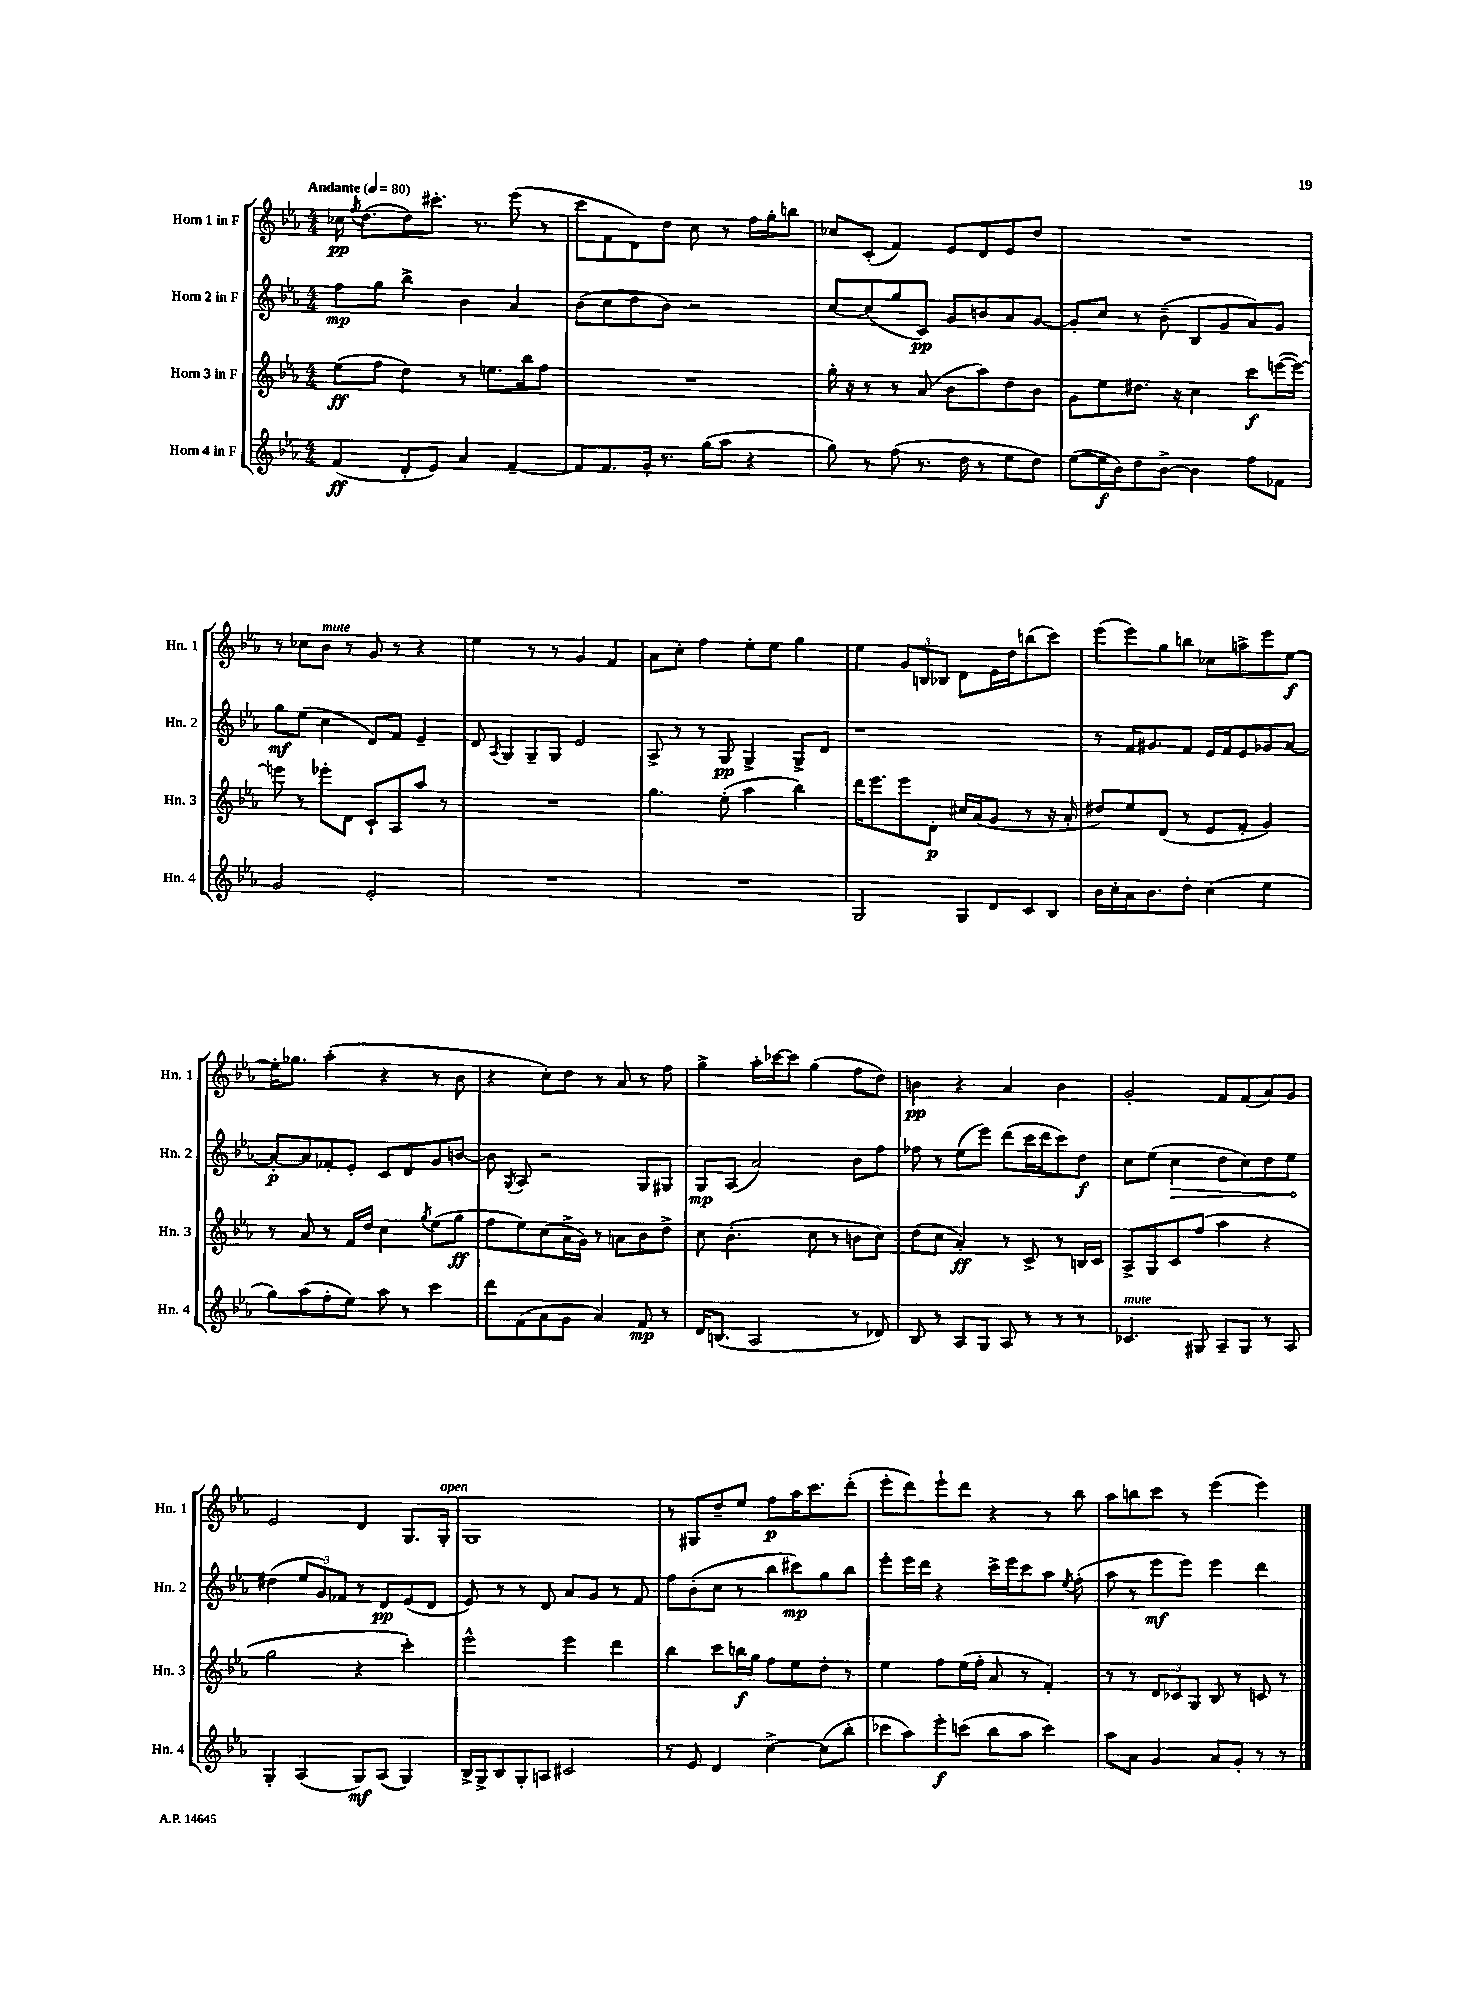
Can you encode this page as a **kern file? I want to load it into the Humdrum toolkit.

**kern	**dynam	**kern	**dynam	**kern	**dynam	**kern	**dynam
*part4	*part4	*part3	*part3	*part2	*part2	*part1	*part1
*staff4	*staff4	*staff3	*staff3	*staff2	*staff2	*staff1	*staff1
*I"Horn 4 in F	*	*I"Horn 3 in F	*	*I"Horn 2 in F	*	*I"Horn 1 in F	*
*I'Hn. 4	*	*I'Hn. 3	*	*I'Hn. 2	*	*I'Hn. 1	*
*clefG2	*	*clefG2	*	*clefG2	*	*clefG2	*
*k[b-e-a-]	*	*k[b-e-a-]	*	*k[b-e-a-]	*	*k[b-e-a-]	*
*M4/4	*	*M4/4	*	*M4/4	*	*M4/4	*
*MM80	*	*MM80	*	*MM80	*	*MM80	*
=1	=1	=1	=1	=1	=1	=1	=1
!	!	!	!	!	!	!LO:TX:a:B:t=Andante	!
(4f/	ff	(8ee-\L	ff	8ff\L	mp	16cc-X\	pp
.	.	.	.	.	.	8qff/	.
.	.	.	.	.	.	(8.dd\L	.
.	.	8ff\J	.	8gg\J	.	.	.
8d'/L	.	4dd\)	.	4bb-^\	.	8dd\)	.
8e-/J)	.	.	.	.	.	8.ccc#X'\J	.
4a-/	.	8r	.	4b-\	.	.	.
.	.	.	.	.	.	8.r	.
.	.	8.een\L	.	.	.	.	.
[4f~/	.	.	.	4a-/	.	(8eee-\	.
.	.	16bb-\k	.	.	.	.	.
.	.	8ff\J	.	.	.	8r	.
=2	=2	=2	=2	=2	=2	=2	=2
8f/L]	.	1r	.	(8b-\L	.	8ccc\L	.
8.f/	.	.	.	8cc\	.	8f\	.
.	.	.	.	8dd\	.	8d\)	.
16g'/Jk	.	.	.	.	.	.	.
8.r	.	.	.	8b-\J)	.	8dd\J	.
.	.	.	.	2r	.	8cc\	.
(16gg\KL	.	.	.	.	.	.	.
8aa-\J	.	.	.	.	.	8r	.
4r	.	.	.	.	.	16ff\LL	.
.	.	.	.	.	.	16gg'\J	.
.	.	.	.	.	.	8bbn\J	.
=3	=3	=3	=3	=3	=3	=3	=3
8gg\)	.	16gg'\	.	[8cc/L	.	8cc-X/L	.
.	.	16r	.	.	.	.	.
8r	.	8r	.	(8cc/]	.	(8c'/J	.
(8ff\	.	8r	.	8gg/	.	4f/)	.
8.r	.	(8a-/	.	8c/J)	pp	.	.
.	.	8b-\L	.	8g/L	.	8e-/L	.
16dd\	.	.	.	.	.	.	.
8r	.	8aa-\)	.	8bn/	.	8d/	.
8ee-\L	.	8dd\	.	8a-/	.	8e-/	.
8dd\J)	.	8b-\J	.	[8g/J	.	8dd/J	.
=4	=4	=4	=4	=4	=4	=4	=4
([8ee-\L	.	8g\L	.	8g'/L]	.	1r	.
16ee-\L]	f	8ee-\	.	8cc/J	.	.	.
16b-\J)	.	.	.	.	.	.	.
8dd\	.	8.dd#X\J	.	8r	.	.	.
[8b-^\J	.	.	.	(8b-~\	.	.	.
.	.	16r	.	.	.	.	.
4b-\]	.	4cc\	.	8B-/L	.	.	.
.	.	.	.	8g/	.	.	.
8ff\L	.	8ccc\L	f	8a-/)	.	.	.
8f-X\J	.	([16eeen\L	.	8g/J	.	.	.
.	.	16eee\JJ_)	.	.	.	.	.
!!LO:LB:g=z
=5	=5	=5	=5	=5	=5	=5	=5
2g/	.	8eeen\]	.	8gg\L	mf	8r	.
.	.	8r	.	(8ee-\J	.	8cc-X\L	.
!	!	!	!	!	!	!LO:TX:a:i:t=mute	!
.	.	8eee-X'\L	.	4cc\	.	8b-\J	.
.	.	8d\J	.	.	.	8r	.
2e-'/	.	8c`/L	.	8d/L)	.	8g/	.
.	.	8A-/	.	8f/J	.	8r	.
.	.	8aa-/J	.	4e-~/	.	4r	.
.	.	8r	.	.	.	.	.
=6	=6	=6	=6	=6	=6	=6	=6
1r	.	1r	.	8d/	.	4ee-\	.
.	.	.	.	8qA-/	.	.	.
.	.	.	.	8G/L	.	.	.
.	.	.	.	8G~/	.	8r	.
.	.	.	.	8G/J	.	8r	.
.	.	.	.	2e-/	.	4g/	.
.	.	.	.	.	.	4f/	.
=7	=7	=7	=7	=7	=7	=7	=7
1r	.	4.gg\	.	8A-^/	.	8a-\L	.
.	.	.	.	8r	.	8cc'\J	.
.	.	.	.	8r	.	4ff\	.
.	.	(8ee-'\	.	8G/	pp	.	.
.	.	4aa-\	.	4G^/	.	8ee-'\L	.
.	.	.	.	.	.	8ee-\J	.
.	.	4bb-\)	.	8G^/L	.	4gg\	.
.	.	.	.	8d/J	.	.	.
=8	=8	=8	=8	=8	=8	=8	=8
2G/	.	16ddd\KL	.	1r	.	4ee-\	.
.	.	8.eee-\	.	.	.	.	.
.	.	8eee-\	.	.	.	12g/L	.
.	.	.	.	.	.	12Bn/	.
.	.	8d'\J	p	.	.	.	.
.	.	.	.	.	.	12B-X/J	.
8G/L	.	16cc#X/LL	.	.	.	8d\L	.
.	.	(16a-/J	.	.	.	.	.
8d/	.	8g/J	.	.	.	16e-\L	.
.	.	.	.	.	.	16dd\J	.
8c/	.	8r	.	.	.	(8bbn\	.
8B-/J	.	16r	.	.	.	8ccc\J)	.
.	.	16a-'/	.	.	.	.	.
=9	=9	=9	=9	=9	=9	=9	=9
16b-\LL	.	8dd#X/L)	.	8r	.	(8eee-\L	.
16cc'\	.	.	.	.	.	.	.
16a-\J	.	8ee-/	.	16f/KL	.	8eee-\)	.
8.b-\	.	.	.	8.g#X/	.	.	.
.	.	(8d/J	.	.	.	8gg\	.
8dd'\J	.	8r	.	8f/J	.	8bbn\J	.
(4cc\	.	8e-/L	.	16e-/LL	.	8cc-X\L	.
.	.	.	.	16f/J	.	.	.
.	.	8f'/J	.	8e-/	.	8aan^\	.
4ee-\	.	4g/)	.	8g-X/	.	8eee-\	.
.	.	.	.	[8a-/J	.	[8ee-\J	f
!!LO:LB:g=z
=10	=10	=10	=10	=10	=10	=10	=10
8gg\L)	.	8r	.	8a-'/L_	p	16ee-'\KL]	.
.	.	.	.	.	.	8.gg-X\J	.
(8aa-\	.	8a-/	.	8a-/]	.	.	.
8ff'\	.	8r	.	8f-X'/	.	(4aa-'\	.
8ee-\J)	.	16f/LL	.	8e-'/J	.	.	.
.	.	16dd/JJ	.	.	.	.	.
8aa-\	.	4cc\	.	8c/L	.	4r	.
8r	.	.	.	8d/	.	.	.
.	.	8qgg/	.	.	.	.	.
4ccc\	.	(8ee-\L	.	8g/	.	8r	.
.	.	8gg\J	ff	[8bn/J	.	8b-\	.
=11	=11	=11	=11	=11	=11	=11	=11
8ddd\L	.	8ff\L	.	8b\]	.	4r	.
.	.	.	.	8qG/	.	.	.
(8f\	.	8ee-\)	.	8A-/	.	.	.
8a-\	.	(8cc\	.	2r	.	8cc'\L)	.
8g\J	.	16a-^\L	.	.	.	8dd\J	.
.	.	16g\JJ)	.	.	.	.	.
4a-/)	.	8r	.	.	.	8r	.
.	.	8an\L	.	.	.	8a-/	.
8f/	mp	8b-\	.	8G/L	.	8r	.
8r	.	8dd^\J	.	8G#X/J	.	8ff\	.
=12	=12	=12	=12	=12	=12	=12	=12
16d/KL	.	8cc\	.	8G/L	mp	4gg^\	.
(8.Bn/J	.	.	.	.	.	.	.
.	.	(4.b-'\	.	(8A-/J	.	.	.
2A-/	.	.	.	2a-/)	.	16aa-'\LL	.
.	.	.	.	.	.	[16ccc-X\J	.
.	.	.	.	.	.	8ccc-\J]	.
.	.	8cc\	.	.	.	(4gg\	.
.	.	8r	.	.	.	.	.
8r	.	8bn\L	.	8b-\L	.	8ff\L	.
8d-X/)	.	8cc\J)	.	8ff\J	.	8dd\J)	.
=13	=13	=13	=13	=13	=13	=13	=13
8B-/	.	(8dd\L	.	8ff-X\	.	4bn\	pp
8r	.	8cc\J	.	8r	.	.	.
8A-/L	.	4a-'/)	ff	(8ee-\L	.	4r	.
8G/J	.	.	.	8eee-\J)	.	.	.
8A-/	.	8r	.	(8ddd\L	.	4a-/	.
8r	.	8c^/	.	16ccc\L	.	.	.
.	.	.	.	16ddd\J	.	.	.
8r	.	8r	.	8ccc\)	.	4b\	.
8r	.	16Bn/LL	.	8dd\J	f	.	.
.	.	16c/JJ	.	.	.	.	.
=14	=14	=14	=14	=14	=14	=14	=14
!LO:TX:a:i:t=mute	!	!	!	!	!	!	!
4.c-X/	.	8A-^/L	.	8cc\L	.	2g'/	.
.	.	8G/	.	(8ee-\J	.	.	.
!	!	!	!	!	!LO:HP:b	!	!
.	.	8c/	.	4cc\	>	.	.
8G#X/	.	(8ff/J	.	.	.	.	.
8A-~/L	.	4aa-\	.	8dd\L	.	8f/L	.
8G#/J	.	.	.	8cc\)	.	(8f/	.
8r	.	4r	.	8dd\	.	8a-/)	.
8A-/	.	.	.	8ee-\J	.	8g/J	.
.	.	.	.	.	]	.	.
!!LO:LB:g=z
=15	=15	=15	=15	=15	=15	=15	=15
4G'/	.	2gg\	.	(4dd#X\	.	2e-/	.
(4A-/	.	.	.	12ee-/L	.	.	.
.	.	.	.	12g/)	.	.	.
.	.	.	.	12f-X/J	.	.	.
8G/L)	mf	4r	.	8r	.	4d/	.
(8A-/J	.	.	.	8d/L	pp	.	.
4G/)	.	4ccc'\)	.	(8e-/	.	8.G/L	.
.	.	.	.	8d/J	.	.	.
!	!	!	!	!	!	!LO:TX:a:i:t=open	!
.	.	.	.	.	.	16G'/Jk	.
=16	=16	=16	=16	=16	=16	=16	=16
16B-^/LL	.	2eee-^^\	.	8e-/)	.	1G	.
16G^/J	.	.	.	.	.	.	.
8B-/	.	.	.	8r	.	.	.
8G'/	.	.	.	8r	.	.	.
8An/J	.	.	.	8d/	.	.	.
2c#X/	.	4eee-\	.	8a-/L	.	.	.
.	.	.	.	8g/J	.	.	.
.	.	4ddd\	.	8r	.	.	.
.	.	.	.	8f/	.	.	.
=17	=17	=17	=17	=17	=17	=17	=17
8r	.	4bb-\	.	8ff\L	.	8r	.
8e-/	.	.	.	(8b-'\	.	8G#X/L	.
4d/	.	8ccc\L	.	8cc\J	.	8dd~/	.
.	.	16bbn\L	f	8r	.	8ee-/J	.
.	.	16gg\JJ	.	.	.	.	.
[4cc^\	.	8ff\L	.	8bb-\L	.	8ff\L	p
.	.	8ee-\	.	8ccc#X\)	mp	16aa-\K	.
.	.	.	.	.	.	8.ccc\	.
(8cc\L]	.	8dd'\J	.	8gg\	.	.	.
8bb-'\J	.	8r	.	8bb-\J	.	(8ddd'\J	.
=18	=18	=18	=18	=18	=18	=18	=18
8ccc-X\L	.	4ee-\	.	8eee-'\L	.	8eee-'\L	.
8aa-\)	.	.	.	16eee-\L	.	8ddd\)	.
.	.	.	.	16ddd\JJ	.	.	.
8eee-'\	f	8ff\L	.	4r	.	8eee-`\	.
(8cccn\J	.	(16ee-\L	.	.	.	8ddd\J	.
.	.	16ff'\JJ	.	.	.	.	.
8bb-\L	.	8a-/	.	16ccc^\LL	.	4r	.
.	.	.	.	16eee-\J	.	.	.
8aa-\J	.	8r	.	8ccc\	.	.	.
4ccc\)	.	4f'/)	.	8aa-\J	.	8r	.
.	.	.	.	8qee-/	.	.	.
.	.	.	.	(8ff'\	.	8bb-\	.
=19	=19	=19	=19	=19	=19	=19	=19
8aa-\L	.	8r	.	8aa-\	.	8aa-\L	.
8a-\J	.	8r	.	8r	.	8bbn\	.
4g/	.	12d/L	.	8eee-\L	mf	8ccc\J	.
.	.	12c-X/	.	.	.	.	.
.	.	.	.	8eee-\J)	.	8r	.
.	.	12G/J	.	.	.	.	.
8a-/L	.	8B-/	.	4eee-\	.	(4eee-\	.
8g'/J	.	8r	.	.	.	.	.
8r	.	8cn/	.	4ddd\	.	4eee-\)	.
8r	.	8r	.	.	.	.	.
==	==	==	==	==	==	==	==
*-	*-	*-	*-	*-	*-	*-	*-
